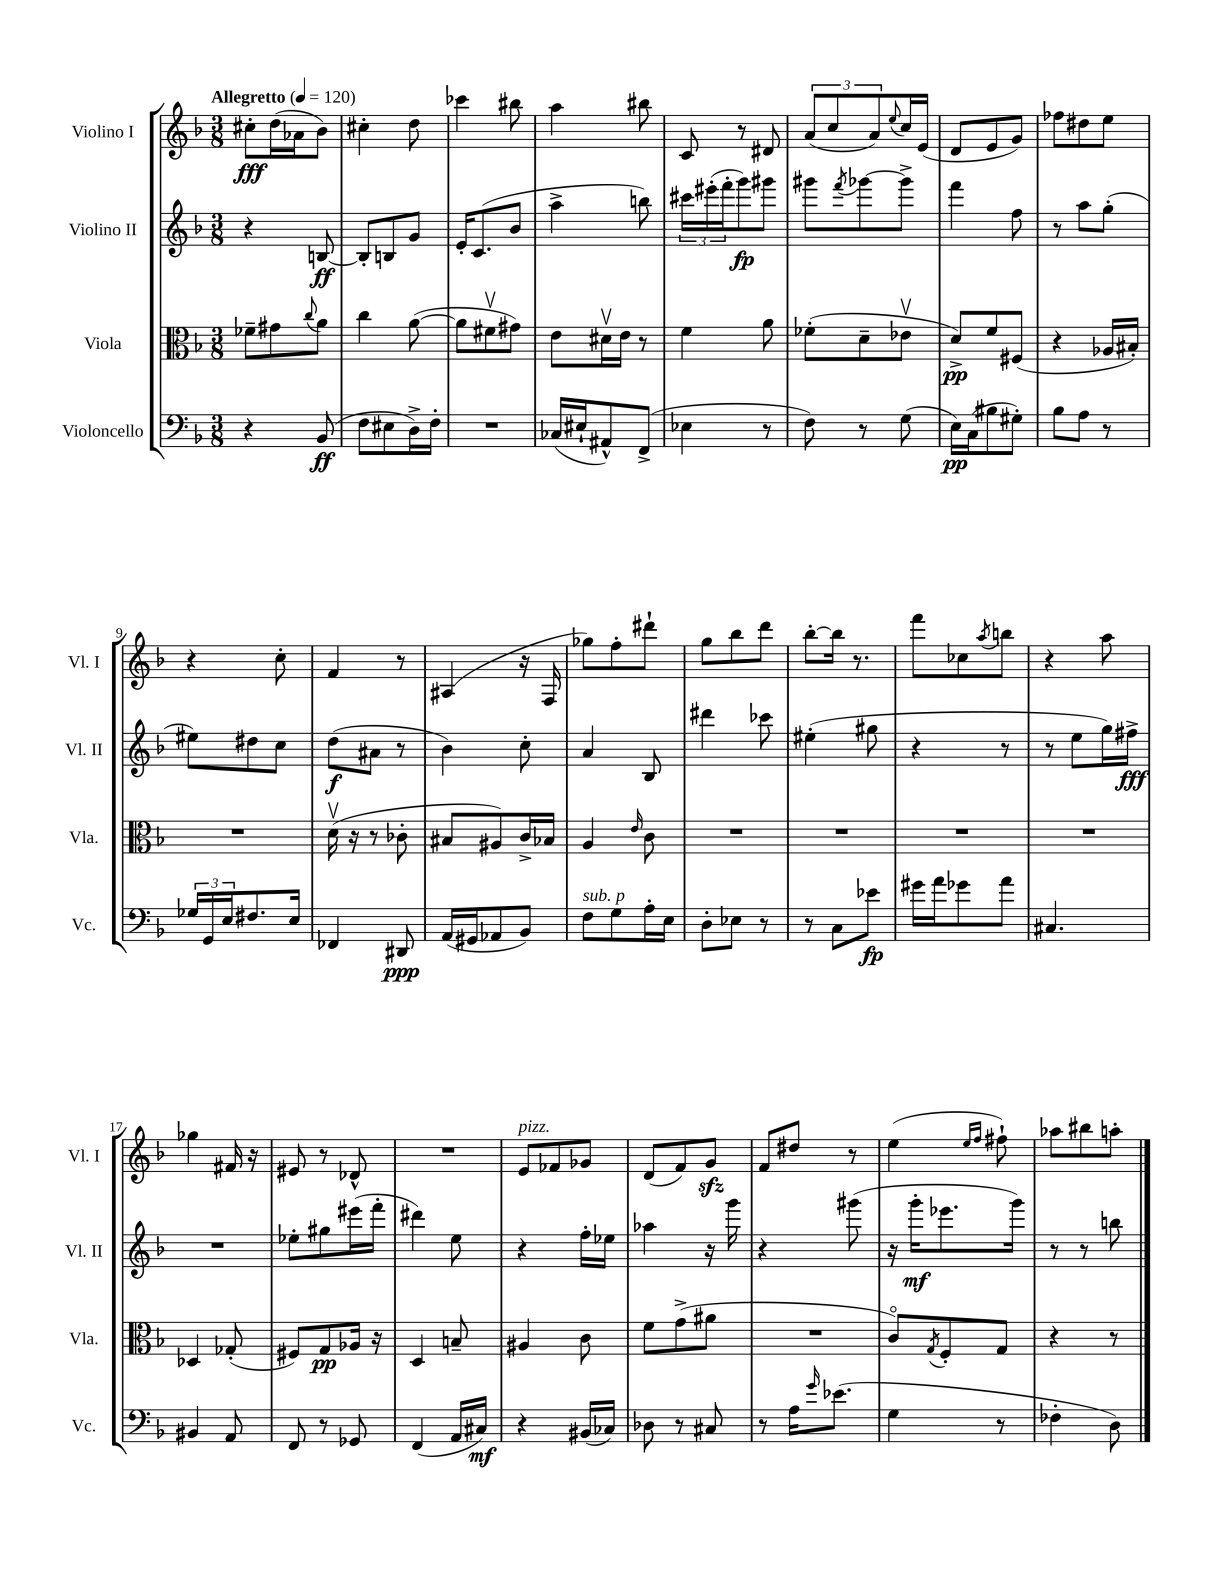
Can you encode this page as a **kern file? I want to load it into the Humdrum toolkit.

**kern	**dynam	**kern	**dynam	**kern	**dynam	**kern	**dynam
*part4	*part4	*part3	*part3	*part2	*part2	*part1	*part1
*staff4	*staff4	*staff3	*staff3	*staff2	*staff2	*staff1	*staff1
*I"Violoncello	*	*I"Viola	*	*I"Violino II	*	*I"Violino I	*
*I'Vc.	*	*I'Vla.	*	*I'Vl. II	*	*I'Vl. I	*
*clefF4	*	*clefC3	*	*clefG2	*	*clefG2	*
*k[b-]	*	*k[b-]	*	*k[b-]	*	*k[b-]	*
*M3/8	*	*M3/8	*	*M3/8	*	*M3/8	*
*MM120	*	*MM120	*	*MM120	*	*MM120	*
=1	=1	=1	=1	=1	=1	=1	=1
!	!	!	!	!	!	!LO:TX:a:B:t=Allegretto	!
4r	.	8f-X~\L	.	4r	.	8cc#X'\L	fff
.	.	8g#X\	.	.	.	(16dd\L	.
.	.	.	.	.	.	16a-X\J	.
.	.	8qqcc/	.	.	.	.	.
(8BB-/	ff	8a\J	.	[8Bn/	ff	8b-\J)	.
=2	=2	=2	=2	=2	=2	=2	=2
8F\L	.	4cc\	.	8B'/L]	.	4cc#X'\	.
8E#X\	.	.	.	8Bn/	.	.	.
16D^\L)	.	([8a\	.	8g/J	.	8dd\	.
16F'\JJ	.	.	.	.	.	.	.
=3	=3	=3	=3	=3	=3	=3	=3
4.r	.	8a\L]	.	16e'/KL	.	4ccc-X\	.
.	.	.	.	(8.c/	.	.	.
.	.	8f#Xv\	.	.	.	.	.
.	.	8g#X\J)	.	8b-/J	.	8bb#X\	.
=4	=4	=4	=4	=4	=4	=4	=4
(16C-X/LL	.	8e\L	.	4aa^\	.	4aa\	.
16E#X`/J	.	.	.	.	.	.	.
8AA#X^^/)	.	16d#Xv\L	.	.	.	.	.
.	.	16e\JJ	.	.	.	.	.
(8FF^/J	.	8r	.	8bbn\)	.	8bb#X\	.
=5	=5	=5	=5	=5	=5	=5	=5
4E-X\	.	4f\	.	24ccc#X\LL	.	8c/	.
.	.	.	.	(24eee#X'\	.	.	.
.	.	.	.	24fff'\J	.	.	.
.	.	.	.	8ggg\)	fp	8r	.
8r	.	8a\	.	8ggg#X\J	.	8d#X/	.
=6	=6	=6	=6	=6	=6	=6	=6
8F\)	.	(8f-X'\L	.	8ggg#X\L	.	(12a/L	.
.	.	.	.	.	.	12cc/	.
.	.	.	.	8qfff/	.	.	.
8r	.	8d~\	.	[8ggg-X\	.	.	.
.	.	.	.	.	.	12a/)	.
.	.	.	.	.	.	8qqee/	.
(8G\	.	8e-Xv\J	.	8ggg-^\J]	.	16cc/L	.
.	.	.	.	.	.	(16e/JJ	.
=7	=7	=7	=7	=7	=7	=7	=7
16E\LL)	pp	8d^/L)	pp	4fff\	.	8d/L	.
(16C\J	.	.	.	.	.	.	.
8B#X\	.	8f/	.	.	.	8e/	.
8G#X'\J)	.	(8F#X/J	.	8ff\	.	8g/J)	.
=8	=8	=8	=8	=8	=8	=8	=8
8B-\L	.	4r	.	8r	.	8ff-X\L	.
8A\J	.	.	.	8aa\L	.	8dd#X\	.
8r	.	16A-X/LL	.	(8gg'\J	.	8ee\J	.
.	.	16B#X'/JJ)	.	.	.	.	.
!!LO:LB:g=z
=9	=9	=9	=9	=9	=9	=9	=9
24G-X/LL	.	4.r	.	8ee#X\L)	.	4r	.
24GG/	.	.	.	.	.	.	.
24E/J	.	.	.	.	.	.	.
8.F#X/	.	.	.	8dd#X\	.	.	.
.	.	.	.	8cc\J	.	8cc'\	.
16E/Jk	.	.	.	.	.	.	.
=10	=10	=10	=10	=10	=10	=10	=10
4FF-X/	.	(16dv\	.	(8dd\L	f	4f/	.
.	.	16r	.	.	.	.	.
.	.	8r	.	8a#X\J	.	.	.
8DD#X/	ppp	8c-X'\	.	8r	.	8r	.
=11	=11	=11	=11	=11	=11	=11	=11
(16AA/LL	.	8B#X/L	.	4b-\)	.	(4A#X/	.
16GG#X/J	.	.	.	.	.	.	.
8AA-X/	.	8A#X/)	.	.	.	.	.
8BB-/J)	.	16c^/L	.	8cc'\	.	16r	.
.	.	16B-X/JJ	.	.	.	16F/	.
=12	=12	=12	=12	=12	=12	=12	=12
!LO:TX:a:i:t=sub. p	!	!	!	!	!	!	!
8F\L	.	4A/	.	4a/	.	8gg-X\L)	.
8G\	.	.	.	.	.	8ff'\	.
.	.	16qqe/	.	.	.	.	.
16A'\L	.	8c\	.	8B-/	.	8ddd#X`\J	.
16E\JJ	.	.	.	.	.	.	.
=13	=13	=13	=13	=13	=13	=13	=13
8D'\L	.	4.r	.	4ddd#X\	.	8gg\L	.
8E-X\J	.	.	.	.	.	8bb-\	.
8r	.	.	.	8ccc-X\	.	8ddd\J	.
=14	=14	=14	=14	=14	=14	=14	=14
8r	.	4.r	.	(4ee#X'\	.	[8bb-'\L	.
8C\L	.	.	.	.	.	16bb-\Jk]	.
.	.	.	.	.	.	8.r	.
8e-X\J	fp	.	.	8gg#X\	.	.	.
=15	=15	=15	=15	=15	=15	=15	=15
16g#X\LL	.	4.r	.	4r	.	8fff\L	.
16a\J	.	.	.	.	.	.	.
8g-X\	.	.	.	.	.	8cc-X\	.
.	.	.	.	.	.	8qaa/	.
8a\J	.	.	.	8r	.	8bbn\J	.
=16	=16	=16	=16	=16	=16	=16	=16
4.C#X/	.	4.r	.	8r	.	4r	.
.	.	.	.	8ee\L	.	.	.
.	.	.	.	16gg\L)	.	8aa\	.
.	.	.	.	16ff#X^\JJ	fff	.	.
!!LO:LB:g=z
=17	=17	=17	=17	=17	=17	=17	=17
4BB#X/	.	4D-X/	.	4.r	.	4gg-X\	.
8AA/	.	(8G-X'/	.	.	.	16f#X/	.
.	.	.	.	.	.	16r	.
=18	=18	=18	=18	=18	=18	=18	=18
8FF/	.	8F#X/L)	.	8ee-X'\L	.	8e#X/	.
8r	.	8G/	pp	8gg#X\	.	8r	.
8GG-X/	.	16A-X/Jk	.	(16eee#X\L	.	8d-X^^/	.
.	.	16r	.	16fff'\JJ	.	.	.
=19	=19	=19	=19	=19	=19	=19	=19
(4FF/	.	4D/	.	4ddd#X\)	.	4.r	.
16AA/LL	.	8Bn~/	.	8ee\	.	.	.
16C#X/JJ)	mf	.	.	.	.	.	.
=20	=20	=20	=20	=20	=20	=20	=20
!	!	!	!	!	!	!LO:TX:a:i:t=pizz.	!
4r	.	4A#X/	.	4r	.	8e/L	.
.	.	.	.	.	.	8f-X/	.
(16BB#X/LL	.	8c\	.	16ff'\LL	.	8g-X/J	.
16C-X/JJ)	.	.	.	16ee-X\JJ	.	.	.
=21	=21	=21	=21	=21	=21	=21	=21
8D-X\	.	8f\L	.	4aa-X\	.	(8d/L	.
8r	.	(8g^\	.	.	.	8f/)	.
8C#X/	.	8a#X\J	.	16r	.	8gzz/J	.
.	.	.	.	16ggg\	.	.	.
=22	=22	=22	=22	=22	=22	=22	=22
8r	.	4.r	.	4r	.	8f/L	.
16A\KL	.	.	.	.	.	8dd#X/J	.
16qqg/	.	.	.	.	.	.	.
(8.e-X\J	.	.	.	.	.	.	.
.	.	.	.	(8ggg#X\	.	8r	.
=23	=23	=23	=23	=23	=23	=23	=23
4G\	.	8c/L)	.	16r	.	(4ee\	.
.	.	.	.	16ggg'\KL	mf	.	.
.	.	8qG/	.	.	.	.	.
.	.	8F'/	.	8.eee-X\	.	.	.
.	.	.	.	.	.	16qqee/LL	.
.	.	.	.	.	.	16qqff/JJ	.
8r	.	8G/J	.	.	.	8ff#X`\)	.
.	.	.	.	16ggg\Jk)	.	.	.
=24	=24	=24	=24	=24	=24	=24	=24
4F-X'\	.	4r	.	8r	.	8aa-X\L	.
.	.	.	.	8r	.	8bb#X\	.
8D\)	.	8r	.	8bbn\	.	8aan'\J	.
==	==	==	==	==	==	==	==
*-	*-	*-	*-	*-	*-	*-	*-
